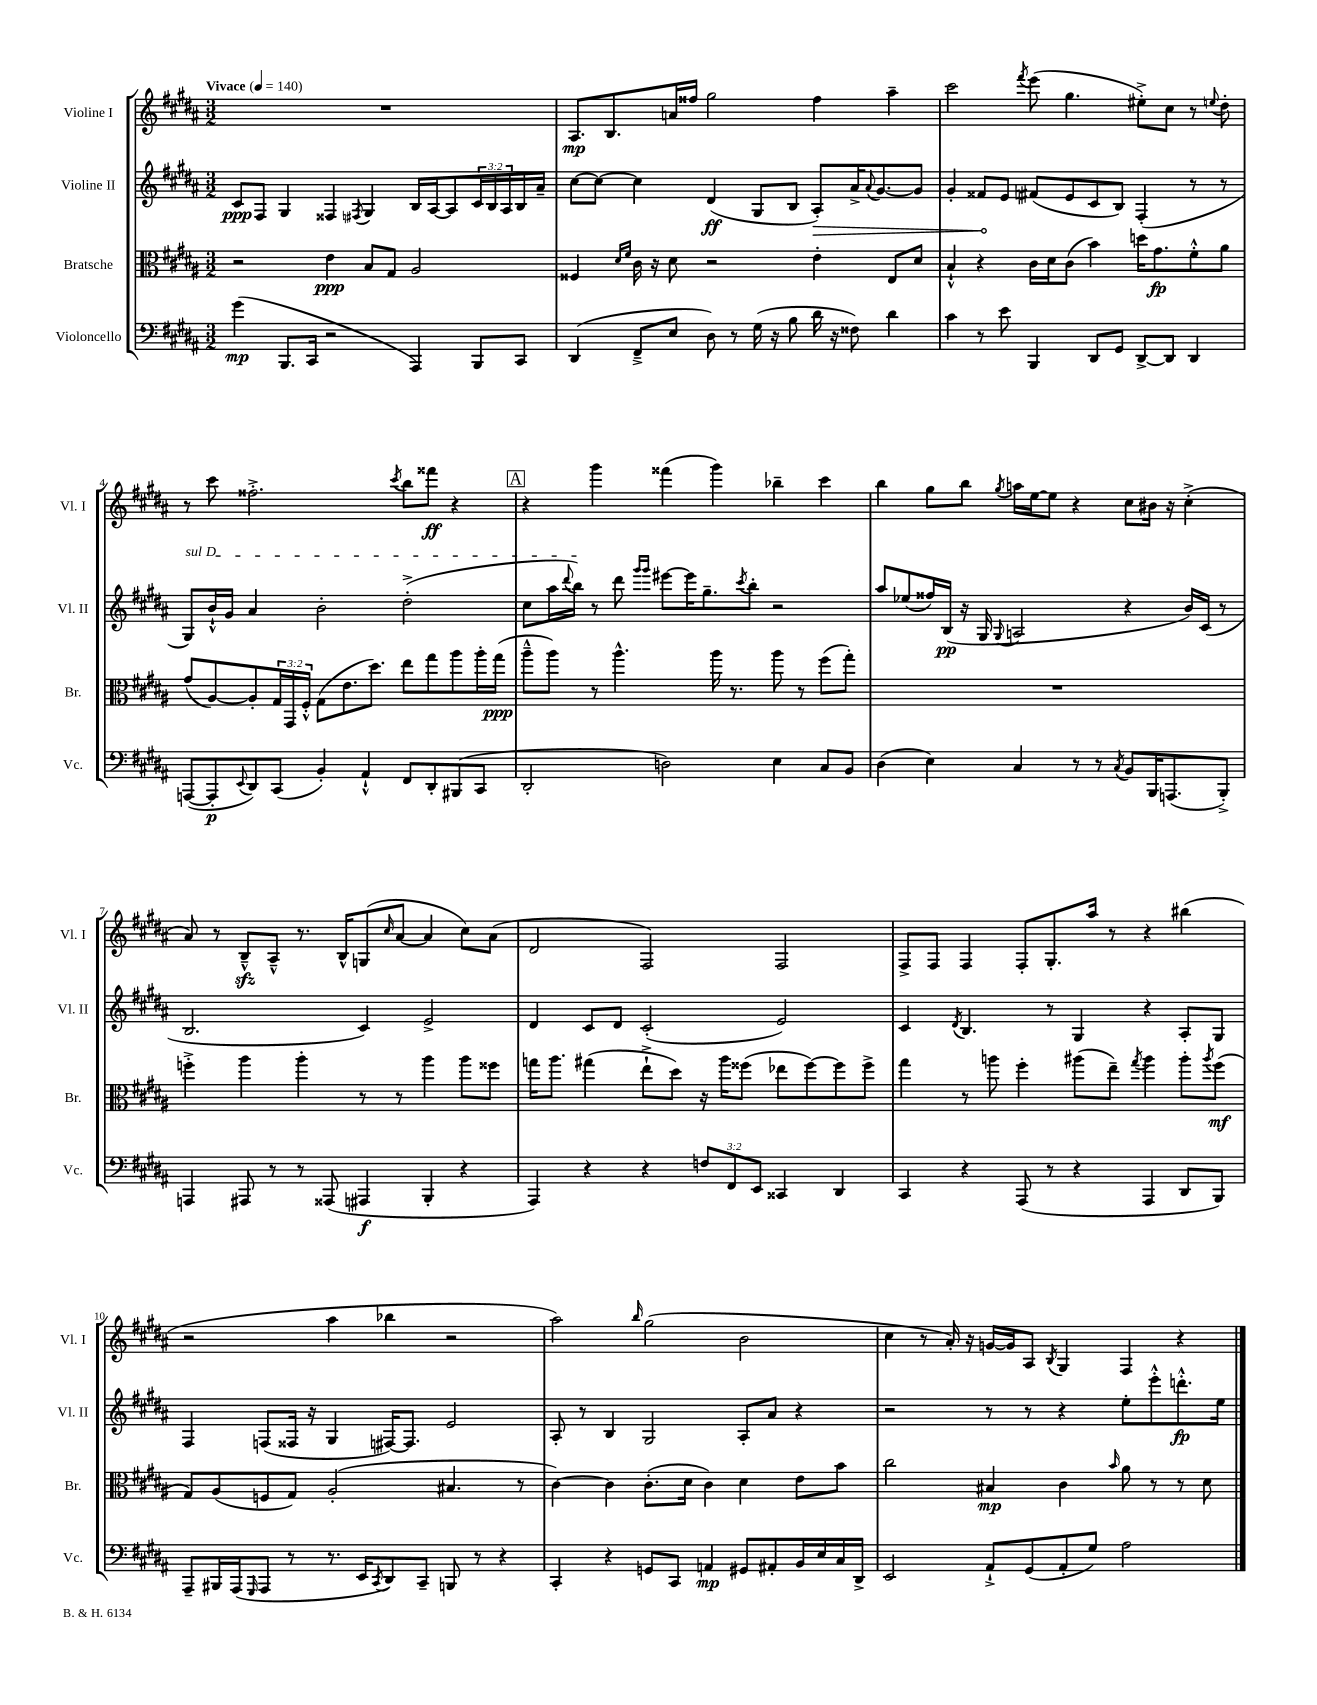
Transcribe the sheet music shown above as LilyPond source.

<<
\new StaffGroup <<
\new Staff = "s0" \with { instrumentName = "Violine I" shortInstrumentName = "Vl. I" } {
    \clef treble \key b \major \numericTimeSignature \time 3/2 \tempo "Vivace" 4 = 140
    R1. |
    ais8.\mp b8. a'16 fisis''16 gis''2 fisis''4 ais''4-- |
    cis'''2 \acciaccatura { fis'''8 } e'''8( gis''4. eis''8-.->) cis''8 r8 \appoggiatura { e''8 } dis''8-. |
    r8 cis'''8 fisis''2.-.-> \acciaccatura { cis'''8 } b''8 fisis'''8\ff r4 |
    \mark \markup { \box "A" } r4 gis'''4 fisis'''4( gis'''4) bes''4-- cis'''4 |
    b''4 gis''8 b''8 \acciaccatura { gis''8 } a''16 e''16~ e''8 r4 cis''8 bis'16 r16 cis''4-.->( |
    ais'8) r8 b8---^\sfz ais8---^ r8. b16-^ g8( \grace { cis''16 } ais'8~ ais'4 cis''8) ais'8( |
    dis'2 fis2) fis2 |
    fis8-> fis8 fis4 fis8-. gis8.-. ais''16 r8 r4 bis''4( |
    r2 ais''4 bes''4 r2 |
    ais''2) \grace { b''16 } gis''2( b'2 |
    cis''4 r8 ais'16-.) r16 g'16~ g'16 ais8 \acciaccatura { b8 } gis4 fis4 r4 \bar "|." |
}
\new Staff = "s1" \with { instrumentName = "Violine II" shortInstrumentName = "Vl. II" } {
    \clef treble \key b \major \numericTimeSignature \time 3/2 \override Staff.TupletNumber.text = #tuplet-number::calc-fraction-text
    cis'8\ppp fis8 gis4 fisis4 \acciaccatura { fis8 } gis4 b16 ais16~ ais8 \tuplet 3/2 { cis'16 b16 ais16 } b16 ais'16-- |
    cis''8~ cis''8~ cis''4 dis'4\ff( gis8 b8 \once \override Hairpin.circled-tip = ##t ais8-.\>) ais'16-> \appoggiatura { ais'8 } gis'8.~ gis'8 |
    gis'4-. fisis'8\! e'8 fis'8( e'8 cis'8 b8) fis4-.( r8 r8 |
    \once \override TextSpanner.bound-details.left.text = \markup { \italic "sul D" } gis8\startTextSpan) b'16-!-^ gis'16 ais'4 b'2-. dis''2-.->( |
    \mark \markup { \box "A" } cis''8 ais''16 \appoggiatura { dis'''8 } b''16\stopTextSpan) r8 dis'''8 \grace { gis'''16 gis'''16 } eis'''8~ eis'''16 gis''8.-- \acciaccatura { cis'''8 } b''8-. r2 |
    ais''8 ees''8( fisis''16) b16\pp( r16 gis16 \appoggiatura { gis8 } a2 r4 b'16) cis'16( r8 |
    b2. cis'4) e'2-> |
    dis'4 cis'8 dis'8 cis'2-.( e'2) |
    cis'4 \acciaccatura { dis'8 } b4. r8 gis4 r4 ais8-. gis8 |
    fis4 f8( fisis16 r16 gis4 fis16~) fis8. e'2 |
    ais8-. r8 b4 gis2 ais8-. ais'8 r4 |
    r2 r8 r8 r4 e''8-. e'''8-.-^ d'''8.-.-^\fp e''16 \bar "|." |
}
\new Staff = "s2" \with { instrumentName = "Bratsche" shortInstrumentName = "Br." } {
    \clef alto \key b \major \numericTimeSignature \time 3/2 \override Staff.TupletNumber.text = #tuplet-number::calc-fraction-text
    r2 e'4\ppp b8 gis8 ais2 |
    fisis4 \grace { dis'16 fis'16 } cis'16 r16 dis'8 r2 e'4-. e8 dis'8 |
    b4-!-^ r4 cis'16 dis'16 cis'8( b'4) d''16 gis'8.\fp fis'8-.-^ ais'8 |
    gis'8( ais8~) ais8-. \tuplet 3/2 { gis16 gis,16 fis16-.-^ } gis8( e'8. dis''8.) e''8 gis''8 ais''8 ais''16-. gis''16\ppp( |
    \mark \markup { \box "A" } ais''8---^ ais''8) r8 ais''4.-^ ais''16 r8. ais''8 r8 fis''8( gis''8-.) |
    R1. |
    f''4-.-> ais''4 ais''4-. r8 r8 ais''4 ais''8 fisis''8 |
    g''16 ais''8. gis''4( e''8-!-> dis''8) r16 ais''16 fisis''8( ees''8 fisis''8~) fisis''8 fisis''8-> |
    gis''4 r8 a''8 fis''4-. ais''8( e''8--) \acciaccatura { gis''8 } ais''4 ais''8-. \acciaccatura { ais''8 } fis''8\mf( |
    gis8) ais8( f8 gis8) ais2-.( bis4. r8 |
    cis'4~) cis'4 cis'8.-.( dis'16 cis'4) dis'4 e'8 b'8 |
    cis''2 bis4\mp cis'4 \grace { b'16 } ais'8 r8 r8 dis'8 \bar "|." |
}
\new Staff = "s3" \with { instrumentName = "Violoncello" shortInstrumentName = "Vc." } {
    \clef bass \key b \major \numericTimeSignature \time 3/2 \override Staff.TupletNumber.text = #tuplet-number::calc-fraction-text
    gis'4\mp( b,,8. cis,16 r2 ais,,4) b,,8 cis,8 |
    dis,4( fis,8---> e8 dis8) r8 gis16( r16 b8 dis'16 r16 fisis8) dis'4 |
    cis'4 r8 e'8 b,,4 dis,8 gis,8 dis,8~-> dis,8 dis,4 |
    a,,8~( a,,8-.\p \appoggiatura { e,8 } dis,8) cis,8( b,4-.) ais,4-!-^ fis,8 dis,8-. bis,,8( cis,8 |
    \mark \markup { \box "A" } dis,2-. d2) e4 cis8 b,8 |
    dis4( e4) cis4 r8 r8 \acciaccatura { cis8 } b,8 b,,16 a,,8.( b,,8-.->) |
    a,,4 ais,,8 r8 r8 aisis,,8( ais,,4\f b,,4-. r4 |
    ais,,4) r4 r4 \tuplet 3/2 { f8 fis,8 e,8 } cisis,4 dis,4 |
    cis,4 r4 ais,,8( r8 r4 ais,,4 dis,8 b,,8) |
    ais,,8-- bis,,16 ais,,16( \grace { gis,,16 } ais,,8 r8 r8. e,16 \acciaccatura { cis,8 } dis,8) cis,8-- b,,8 r8 r4 |
    cis,4-. r4 g,8 cis,8 a,4\mp gis,8 ais,8-. b,16 e16 cis16 dis,16-> |
    e,2 ais,8-!-> gis,8( ais,8-. gis8) ais2 \bar "|." |
}
>>
>>
